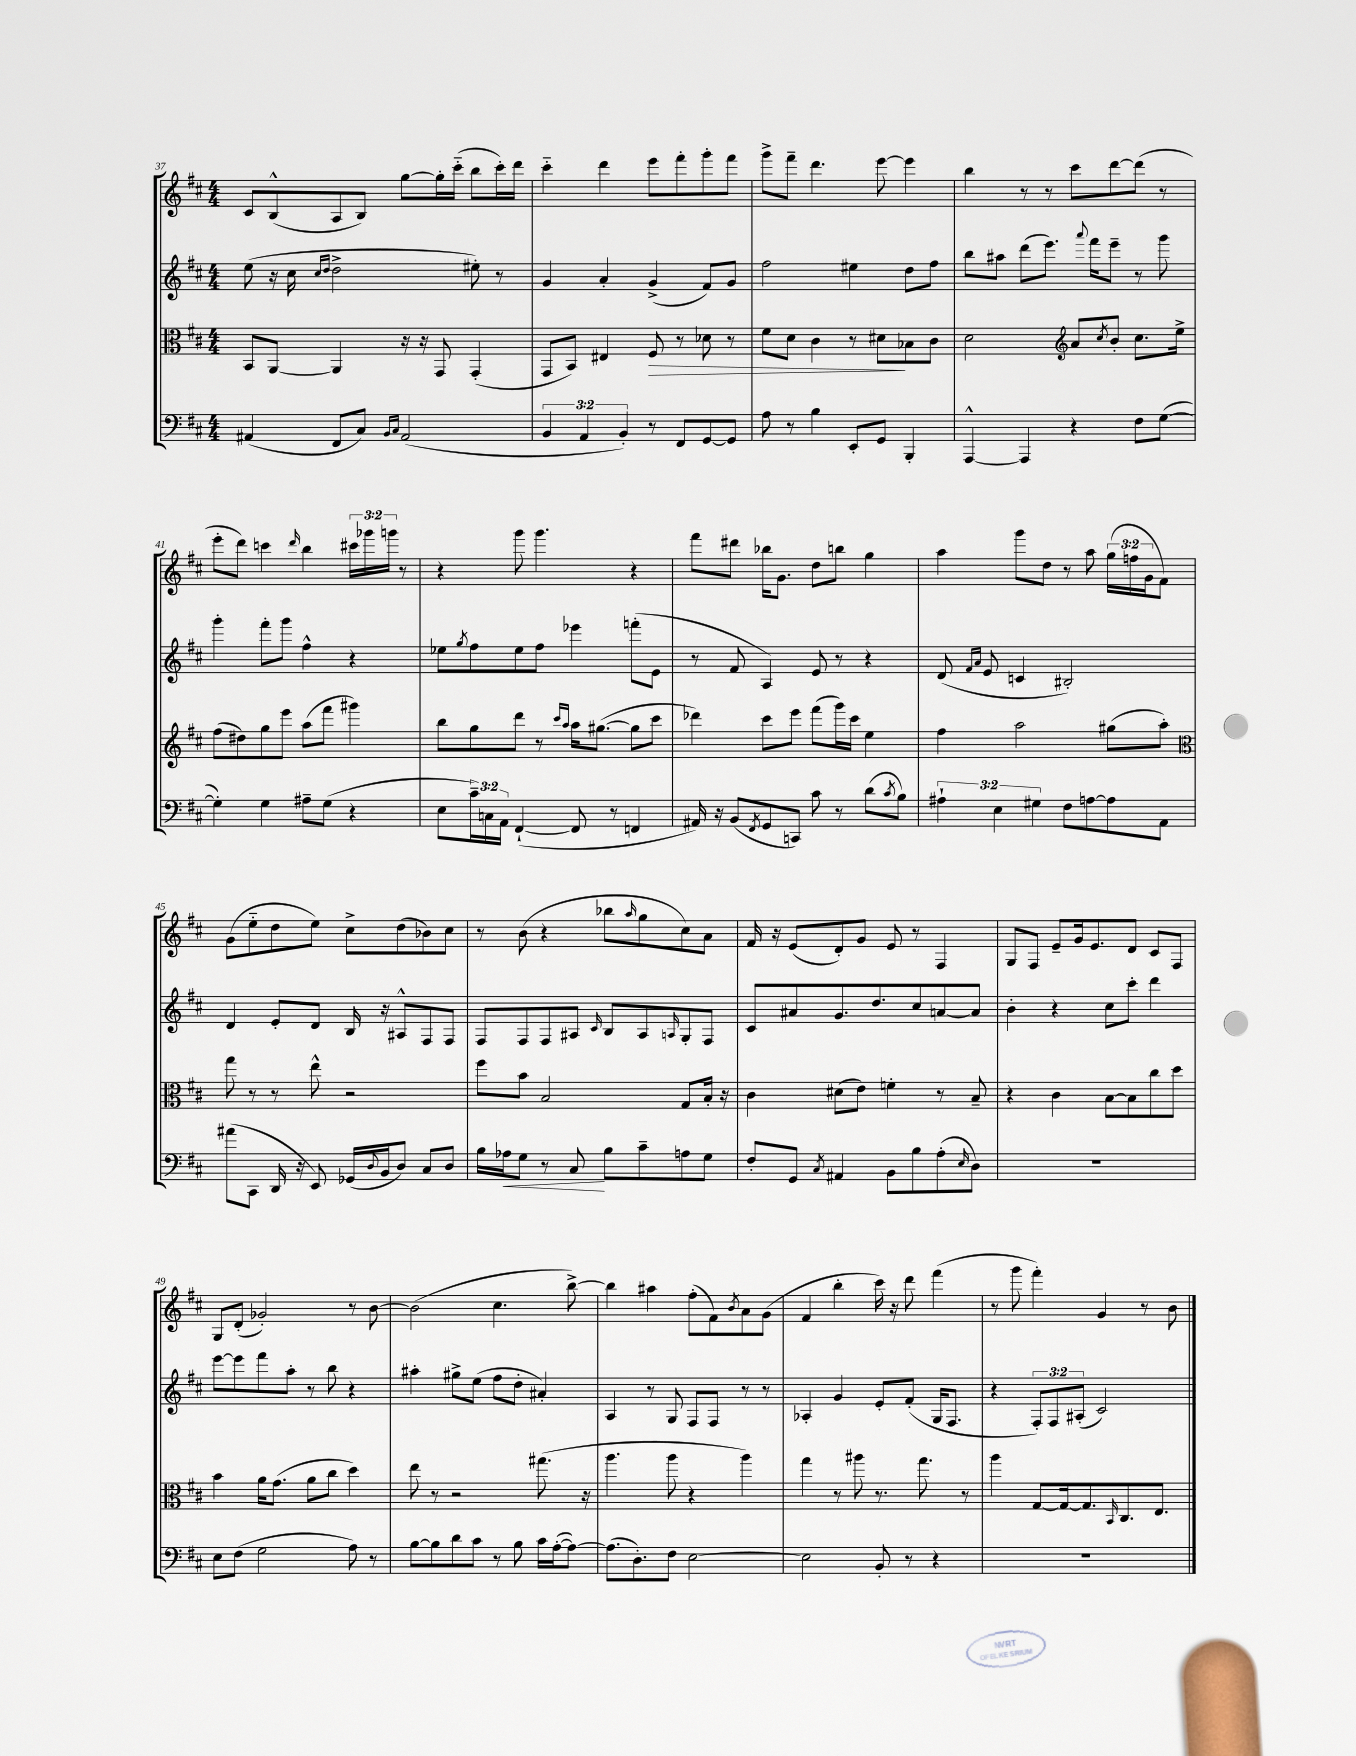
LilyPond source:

<<
\new StaffGroup <<
\new Staff = "s0" {
    \clef treble \key d \major \numericTimeSignature \time 4/4 \override Staff.TupletNumber.text = #tuplet-number::calc-fraction-text
    cis'8 b8-^( a8 b8) g''8~ g''16-. cis'''16-_( b''8 cis'''16-.) d'''16 |
    cis'''4-_ d'''4 e'''8 fis'''8-. g'''8-. fis'''8 |
    g'''8-> fis'''8-- d'''4. e'''8~ e'''4 |
    b''4 r8 r8 cis'''8 d'''8~ d'''8( r8 |
    e'''8-. d'''8) c'''4 \grace { d'''16 } b''4 \tuplet 3/2 { cis'''16 ges'''16 g'''16 } r8 |
    r4 g'''8 g'''4. r4 |
    fis'''8 dis'''8 bes''16 g'8. d''8 b''8 g''4 |
    a''4 g'''8 d''8 r8 a''8 \tuplet 3/2 { g''16( f''16 g'16 } fis'8) |
    g'8( e''8-_ d''8 e''8) cis''8-> d''8( bes'8) cis''8 |
    r8 b'8( r4 bes''8 \grace { a''16 } g''8 cis''8) a'8 |
    fis'16 r16 e'8( d'8-.) g'8 e'8 r8 fis4 |
    g8 fis8 e'8-- g'16 e'8. d'8 cis'8 fis8 |
    g8 d'8-.( ges'2-.) r8 b'8~ |
    b'2( cis''4. b''8~->) |
    b''4 ais''4 fis''8-.( fis'8) \acciaccatura { b'8 } a'8 g'8( |
    fis'4 b''4-. cis'''16) r16 d'''8 fis'''4( |
    r8 g'''8 fis'''4-.) g'4 r8 b'8 \bar "|." |
}
\new Staff = "s1" {
    \clef treble \key d \major \numericTimeSignature \time 4/4 \override Staff.TupletNumber.text = #tuplet-number::calc-fraction-text
    e''8( r16 cis''16 \grace { cis''16 d''16 } d''2-> eis''8-.) r8 |
    g'4 a'4-. g'4->( fis'8) g'8 |
    fis''2 eis''4 d''8 fis''8 |
    b''8 ais''8 d'''8( e'''8.) \appoggiatura { a'''8 } fis'''16 e'''8-- r8 g'''8 |
    g'''4-. fis'''8-. g'''8 fis''4-^ r4 |
    ees''8 \acciaccatura { g''8 } fis''8 ees''8 fis''8 ees'''4 f'''8-.( e'8 |
    r8 fis'8 a4) e'8 r8 r4 |
    d'8( \grace { fis'16 a'16 } e'8 c'4 bis2-.) |
    d'4 e'8-. d'8 b16 r16 ais8-^ fis8 fis8 |
    fis8 fis8 fis8 ais8 \grace { cis'16 } b8 ais8 \grace { a16 } g8-. fis8 |
    cis'8 ais'8 g'8. d''8. cis''8 a'8~ a'8 |
    b'4-. r4 cis''8 cis'''8-. d'''4 |
    e'''8~ e'''8 fis'''8 a''8-. r8 b''8 r4 |
    ais''4-. gis''8-> e''8( fis''8 d''8-. ais'4-.) |
    a4 r8 g8 fis8 fis8 r8 r8 |
    aes4-. g'4 e'8-. fis'8-.( g16 fis8. |
    r4 \tuplet 3/2 { fis8-.) fis8 ais8-.( } cis'2) \bar "|." |
}
\new Staff = "s2" {
    \clef alto \key d \major \numericTimeSignature \time 4/4
    b,8 a,8~ a,4 r16 r16 g,8 g,4-.( |
    g,8 b,8) eis4 fis8\> r8 des'8 r8 |
    fis'8 d'8 cis'4 r8 dis'8\! bes8 cis'8 |
    d'2 \clef treble a'8 \acciaccatura { cis''8 } b'8-. cis''8. e''16-> |
    fis''8( dis''8) g''8 e'''8 a''8( fis'''8 gis'''4) |
    b''8 g''8 d'''8 r8 \grace { cis'''16 a''16 } a''16 gis''8.~( gis''8 cis'''8 |
    des'''4) cis'''8 e'''8 fis'''8( g'''16) cis'''16 e''4 |
    fis''4 a''2 gis''8( a''8-.) |
    \clef alto g''8 r8 r8 e''8-^ r2 |
    fis''8 b'8 b2 g8 b16-. r16 |
    cis'4 dis'8( e'8) f'4-. r8 b8-- |
    r4 cis'4 b8~ b8 cis''8 d''8 |
    b'4 a'16 g'8.( a'8 cis''8 d''4) |
    e''8 r8 r2 gis''8.( r16 |
    a''4. a''8 r4 a''4) |
    g''4 r8 ais''8 r8. g''8. r8 |
    a''4 g8~ g16~ g8. \grace { b,16 } cis8. e8. \bar "|." |
}
\new Staff = "s3" {
    \clef bass \key d \major \numericTimeSignature \time 4/4 \override Staff.TupletNumber.text = #tuplet-number::calc-fraction-text
    ais,4( fis,8 cis8) \grace { b,16 cis16 } ais,2( |
    \tuplet 3/2 { b,4 a,4 b,4-.) } r8 fis,8 g,8~ g,8 |
    a8 r8 b4 e,8-. g,8 b,,4-. |
    a,,4~-^ a,,4 r4 fis8 g8~( |
    g4-.) g4 ais8-- g8( r4 |
    e8 \tuplet 3/2 { cis'16--) c16 a,16 } fis,4~-!( fis,8 r8 f,4 |
    ais,16) r16 b,8( \acciaccatura { fis,8 } g,8 c,8) cis'8 r8 d'8( \acciaccatura { cis'8 } b8) |
    \tuplet 3/2 { ais4-! e4 gis4 } fis8 a8~ a8 a,8 |
    ais'8( cis,8 d,16 r16 e,8) ges,16( \appoggiatura { d8 } b,16 d8) cis8 d8 |
    b16 aes16\< g8 r8 cis8\! b8 cis'8-- a8 g8 |
    fis8-. g,8 \acciaccatura { cis8 } ais,4 b,8 b8 a8-.( \grace { e16 } d8) |
    R1 |
    e8 fis8( g2 a8) r8 |
    b8~ b8 d'8 cis'8 r8 b8 cis'16 a16~-.( a8~) |
    a8.( d8.-.) fis8 e2~ |
    e2 b,8-. r8 r4 |
    R1 \bar "|." |
}
>>
>>
\layout { \context { \Score currentBarNumber = #37 } }
